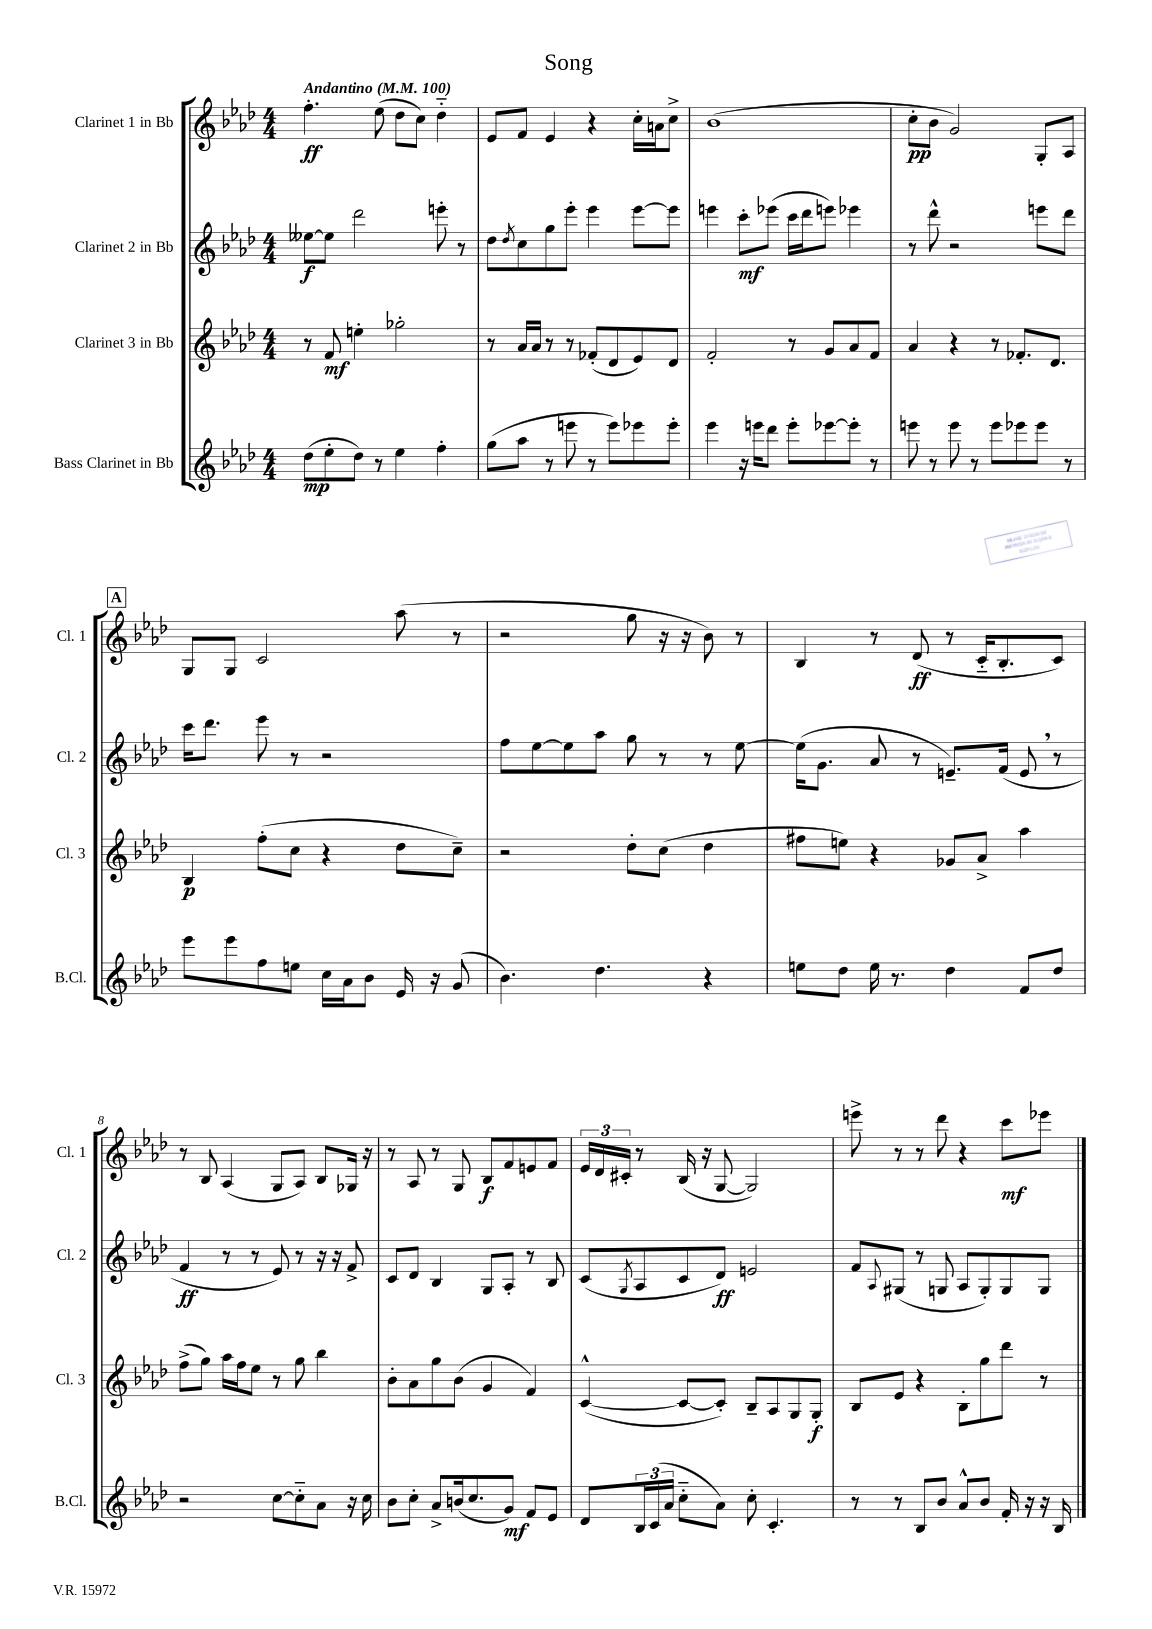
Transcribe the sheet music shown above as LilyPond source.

\header { title = "Song" }
<<
\new StaffGroup <<
\new Staff = "s0" \with { instrumentName = "Clarinet 1 in Bb" shortInstrumentName = "Cl. 1" } {
    \clef treble \key aes \major \numericTimeSignature \time 4/4 \tempo "Andantino" 4 = 100
    f''4.-.\ff ees''8( des''8 c''8) des''4-_ |
    ees'8 f'8 ees'4 r4 c''16-. a'16 c''8-> |
    bes'1( |
    c''8-.\pp bes'8 g'2) g8-. aes8 |
    \mark \markup { \box "A" } g8 g8 c'2 aes''8( r8 |
    r2 g''8 r16 r16 bes'8) r8 |
    bes4 r8 des'8\ff( r8 c'16-_ bes8.-. c'8) |
    r8 bes8 aes4( g8 aes8) bes8 ges16 r16 |
    r8 aes8 r8 g8 bes8\f f'8 e'8 f'8 |
    \tuplet 3/2 { ees'16 des'16 cis'16-. } r8 bes16( r16 g8~ g2) |
    e'''8-> r8 r8 des'''8 r4 c'''8\mf ees'''8 \bar "|." |
}
\new Staff = "s1" \with { instrumentName = "Clarinet 2 in Bb" shortInstrumentName = "Cl. 2" } {
    \clef treble \key aes \major \numericTimeSignature \time 4/4
    eeses''8~\f eeses''8 des'''2 e'''8-. r8 |
    des''8 \acciaccatura { des''8 } c''8 g''8 ees'''8-. ees'''4 ees'''8~ ees'''8 |
    e'''4 c'''8-.\mf ees'''8( c'''16 des'''16 e'''8) ees'''4 |
    r8 des'''8-^ r2 e'''8 des'''8 |
    \mark \markup { \box "A" } c'''16 des'''8. ees'''8 r8 r2 |
    f''8 ees''8~ ees''8 aes''8 g''8 r8 r8 ees''8~ |
    ees''16( g'8. aes'8 r8 e'8.--) f'16( e'8 \breathe r8 |
    f'4\ff r8 r8 ees'8) r8 r16 r16 f'8-> |
    c'8 des'8 bes4 g8 aes8-. r8 bes8 |
    c'8( \acciaccatura { g8 } aes8 c'8 des'8\ff) e'2 |
    f'8 \appoggiatura { aes8 } gis8( r8 g8 aes8 g8-.) g8 g8 \bar "|." |
}
\new Staff = "s2" \with { instrumentName = "Clarinet 3 in Bb" shortInstrumentName = "Cl. 3" } {
    \clef treble \key aes \major \numericTimeSignature \time 4/4
    r8 f'8\mf e''4-. ges''2-. |
    r8 aes'16 aes'16 r8 r8 fes'8-.( des'8 ees'8) des'8 |
    f'2-. r8 g'8 aes'8 f'8 |
    aes'4 r4 r8 fes'8.-. des'8. |
    \mark \markup { \box "A" } bes4\p f''8-.( c''8 r4 des''8 c''8--) |
    r2 des''8-. c''8( des''4 |
    fis''8 e''8) r4 ges'8 aes'8-> aes''4 |
    f''8->( g''8) aes''16 f''16 ees''8 r8 g''8 bes''4 |
    bes'8-. aes'8 g''8 bes'8( g'4 f'4) |
    c'4~-^( c'8~ c'8-.) bes8-- aes8 g8 g8-.\f |
    bes8 ees'8 r4 bes8-. g''8 des'''8 r8 \bar "|." |
}
\new Staff = "s3" \with { instrumentName = "Bass Clarinet in Bb" shortInstrumentName = "B.Cl." } {
    \clef treble \key aes \major \numericTimeSignature \time 4/4
    des''8\mp( ees''8-. des''8) r8 ees''4 f''4-. |
    g''8( aes''8 r8 e'''8 r8 e'''8) ees'''8 ees'''8-. |
    ees'''4 r16 e'''16 des'''8 e'''8-. ees'''8~ ees'''8-. r8 |
    e'''8 r8 e'''8 r8 e'''8 ees'''8 ees'''8 r8 |
    \mark \markup { \box "A" } ees'''8 ees'''8 f''8 e''8 c''16 aes'16 bes'8 ees'16 r16 g'8( |
    bes'4.) des''4. r4 |
    e''8 des''8 e''16 r8. des''4 f'8 des''8 |
    r2 c''8~ c''8-_ aes'8 r16 c''16 |
    bes'8 c''8-. aes'8-> b'16( c''8. g'8\mf) f'8 ees'8 |
    des'8 \tuplet 3/2 { bes16 c'16( aes'16 } c''8-_ aes'8) c''8-. c'4.-. |
    r8 r8 bes8 bes'8 aes'8-^ bes'8 f'16-. r16 r16 bes16 \bar "|." |
}
>>
>>
